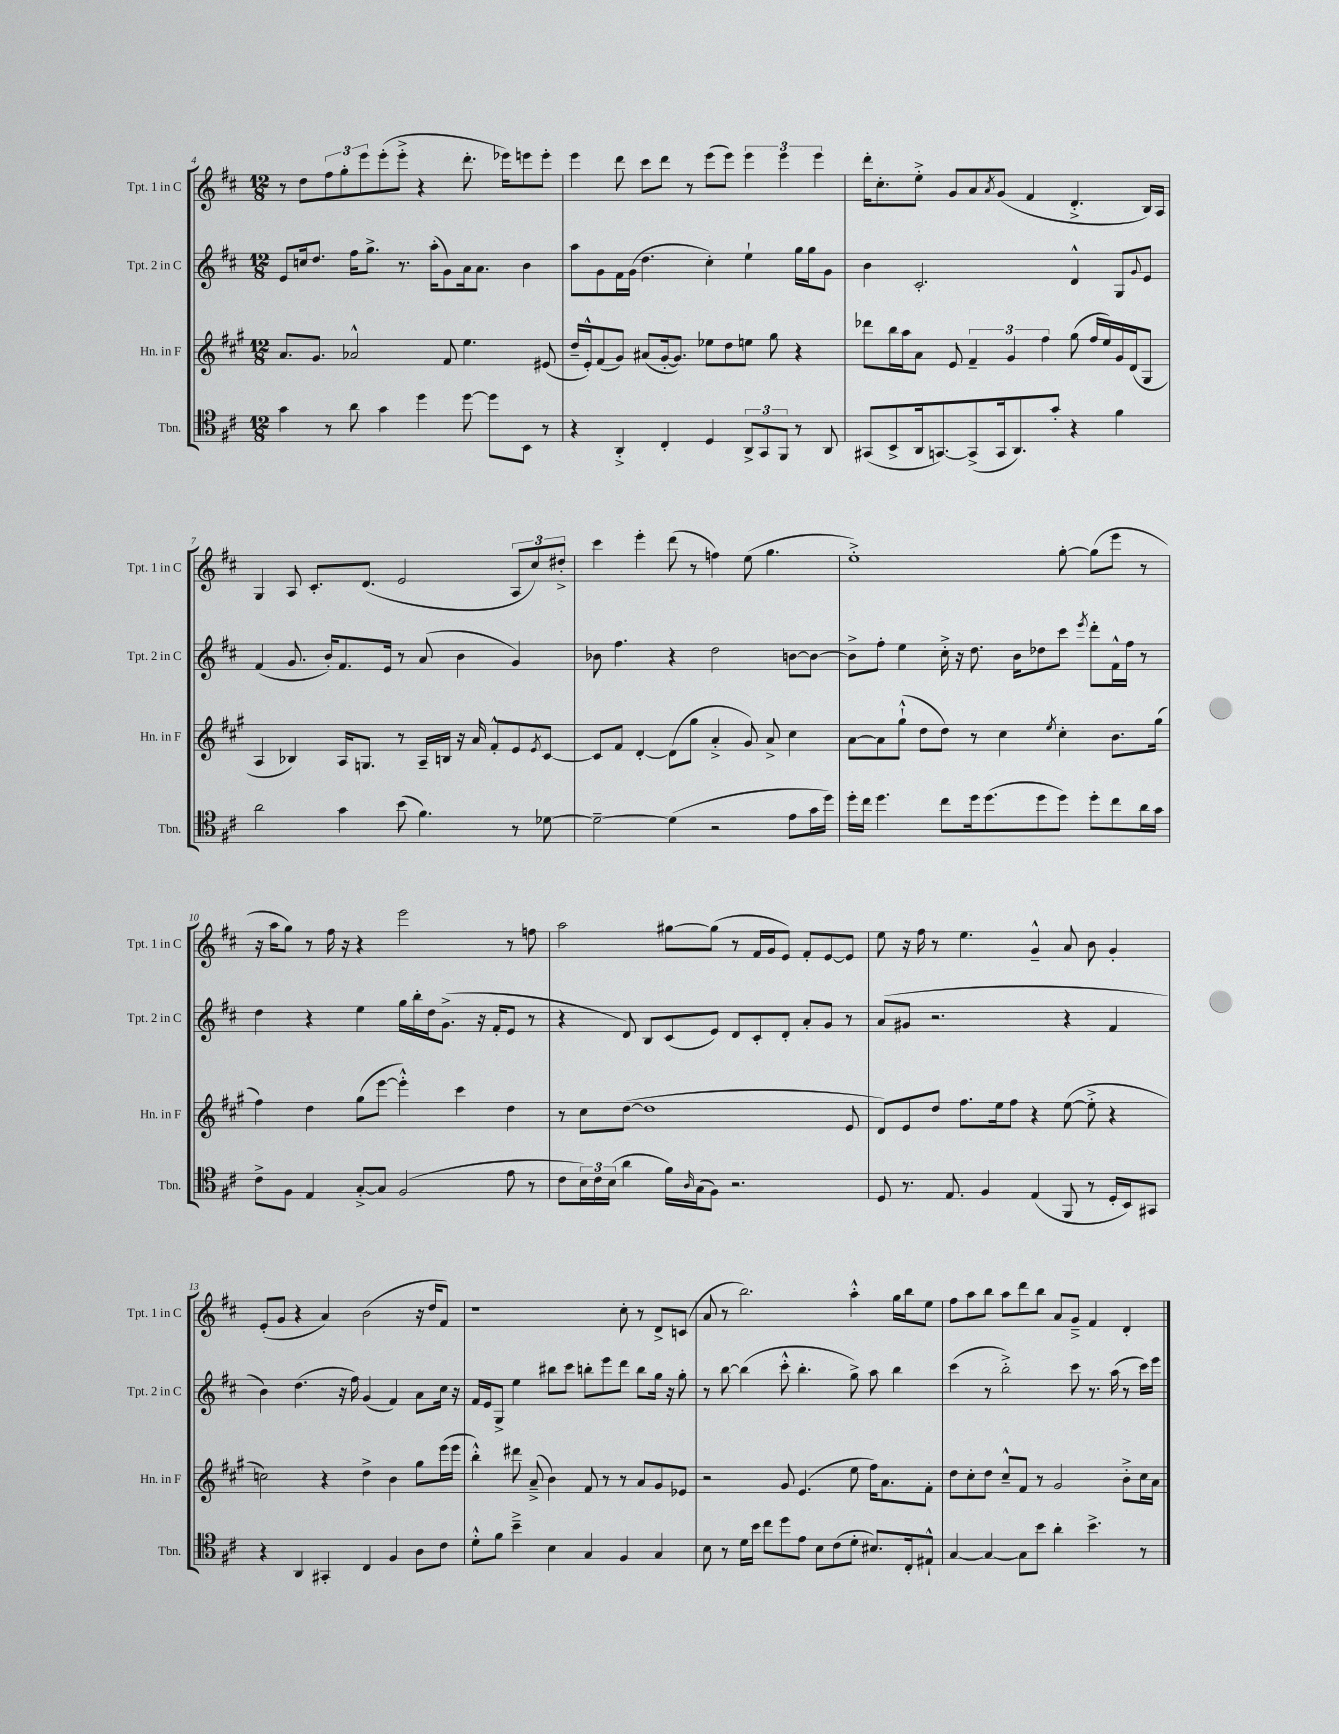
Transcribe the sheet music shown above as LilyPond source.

<<
\new StaffGroup <<
\new Staff = "s0" \with { instrumentName = "Tpt. 1 in C" shortInstrumentName = "Tpt. 1 in C" } {
    \clef treble \key d \major \numericTimeSignature \time 12/8
    r8 d''8 \tuplet 3/2 { fis''8 g''8-. e'''8 } e'''8-.( e'''8-.-> r4 d'''8.-. ees'''16) e'''8 e'''8-. |
    e'''4 d'''8 cis'''8 d'''8 r8 e'''8( e'''8) \tuplet 3/2 { e'''4 e'''4 e'''4 } |
    d'''16-. cis''8.-. e''8-.-> g'8 a'8 \acciaccatura { a'8 } g'8( fis'4 d'4.-.-> b16) a16 |
    g4 a8 cis'8.-. d'8.( e'2 \tuplet 3/2 { a8 cis''8) dis''8-.-> } |
    cis'''4 e'''4-. d'''8( r8 f''4) e''8( g''4. |
    e''1-.->) g''8~-. g''8( e'''8 r8 |
    r16 a''16 g''8) r8 fis''16 r16 r4 e'''2 r8 f''8 |
    a''2 gis''8~ gis''8( r8 fis'16 g'16 e'8) fis'8-. e'8~ e'8 |
    e''8 r16 fis''16 r8 e''4. g'4---^ a'8 b'8 g'4-. |
    e'8-.( g'8 r4 a'4) b'2( r16 d''16 fis'8) |
    r1 cis''8-. r8 d'8-> c'8( |
    a'8 r8 b''2.) a''4-.-^ g''16 b''16 e''8 |
    fis''8 a''8 b''8 a''8 d'''8 b''8 a'8 g'8---> fis'4 d'4-. \bar "|." |
}
\new Staff = "s1" \with { instrumentName = "Tpt. 2 in C" shortInstrumentName = "Tpt. 2 in C" } {
    \clef treble \key d \major \numericTimeSignature \time 12/8
    e'8 c''16 d''8. fis''16 g''8.-> r8. a''16-.( g'8) a'16 a'8. b'4 |
    a''8 g'8 fis'16 g'16( d''4. cis''4-.) e''4-! g''16 g''16 g'8 |
    b'4 cis'2.-. d'4-^ g8 \appoggiatura { g'8 } e'8 |
    fis'4( g'8. b'16-.) fis'8. e'16 r8 a'8( b'4 g'4) |
    bes'8 fis''4. r4 d''2 b'8~ b'8~ |
    b'8-> fis''8-. e''4 cis''16-.-> r16 d''8. b'16 des''8 cis'''8 \acciaccatura { e'''8 } d'''8-. fis'16-^ fis''16 r8 |
    d''4 r4 e''4 g''16 b''16-. d''16 g'8.->( r16 fis'16-. e'8 r8 |
    r4 d'8) b8 cis'8( e'8) d'8 cis'8-. d'8-. a'8-. g'8 r8 |
    a'8( gis'8 r2. r4 fis'4 |
    b'4) d''4.( r16 fis''16) g'4( fis'4) a'8 cis''16 r16 |
    fis'16 e'16 g8-> e''4 bis''8 cis'''8 b''8-. e'''8 d'''8 b''8 g''16 r16 g''8-. |
    r8 b''8~ b''4( cis'''8-.-^ b''4.-. g''8->) a''8 b''4 |
    cis'''4( r8 b''2-.->) cis'''8 r8. a''16( r8 cis'''16) e'''16 \bar "|." |
}
\new Staff = "s2" \with { instrumentName = "Hn. in F" shortInstrumentName = "Hn. in F" } {
    \clef treble \key a \major \numericTimeSignature \time 12/8
    a'8. gis'8. aes'2-^ fis'8 e''4. eis'8( |
    d''16-- e'16-.-^) fis'8( gis'8) ais'8( gis'16~-. gis'8.) ees''8 d''8 e''8 gis''8 r4 |
    des'''8 b''16 a''16 a'8 e'8 \tuplet 3/2 { fis'4-- gis'4 fis''4 } gis''8( fis''16 e''16) gis'16 d'16( gis8 |
    a4 bes4) a16 g8. r8 a16-- b16 r16 a'16 fis'8-.-^ e'8 \acciaccatura { e'8 } cis'8~ |
    cis'8 fis'8 d'4~-. d'8( gis''8 a'4-.-> gis'8) a'8-> cis''4 |
    a'8~ a'8 gis''8-!-^( d''8 d''8) r8 cis''4 \acciaccatura { e''8 } cis''4-. b'8. gis''16( |
    fis''4) d''4 gis''8( e'''8~ e'''4-.-^) cis'''4 d''4 |
    r8 cis''8 d''8~( d''1 e'8 |
    d'8) e'8 d''8 fis''8. e''16 fis''8 r4 e''8~( e''8-.-> r4 |
    c''2) r4 d''4-> b'4 gis''8 e'''16( e'''16 |
    b''4-.-^) dis'''8 a'8--->( b'4) fis'8 r8 r8 a'8 gis'8 ees'8 |
    r2 gis'8 e'4.( e''8 fis''16) a'8. fis'8-. |
    d''8 cis''8-. d''8 cis''8---^ fis'8 r8 gis'2 b'8-.-> cis''16 a'16 \bar "|." |
}
\new Staff = "s3" \with { instrumentName = "Tbn." shortInstrumentName = "Tbn." } {
    \clef tenor \key d \major \numericTimeSignature \time 12/8
    g'4 r8 a'8 g'4 d''4 d''8~ d''8 b,8 r8 |
    r4 a,4-.-> cis4-. d4 \tuplet 3/2 { a,8-> g,8 fis,8 } r8 a,8 |
    gis,8( b,8-> a,16 g,8.~) g,8->( g,16 a,8.) g'8-. r4 fis'4 |
    a'2 g'4 b'8( fis'4.) r8 des'8~ |
    des'2~-- des'4( r2 e'8 g'16 d''16) |
    d''16-. cis''16 d''4. cis''8 d''16 d''8.( d''8 d''8) d''8-. cis''8 a'16 g'16 |
    cis'8-> fis8 e4 g8~-.-> g8 fis2( e'8 r8 |
    cis'8 \tuplet 3/2 { b16) cis'16 b16( } a'4 fis'16) \grace { a16 } g16( fis8) r2. |
    d8 r8. e8. fis4 e4( fis,8 r8 d16-. b,16) gis,8 |
    r4 a,4 gis,4-. cis4 fis4 a8 cis'8 |
    d'8-.-^ fis'8 b'4---> b4 g4 fis4 g4 |
    b8 r8 d'16 b'16 cis''8 d''8 e'8 b8 cis'8( d'8-. bis8.) cis16-. eis8-!-^ |
    g4~ g4~ g8 b'8 a'4-. b'4.-> r8 \bar "|." |
}
>>
>>
\layout { \context { \Score currentBarNumber = #4 } }
